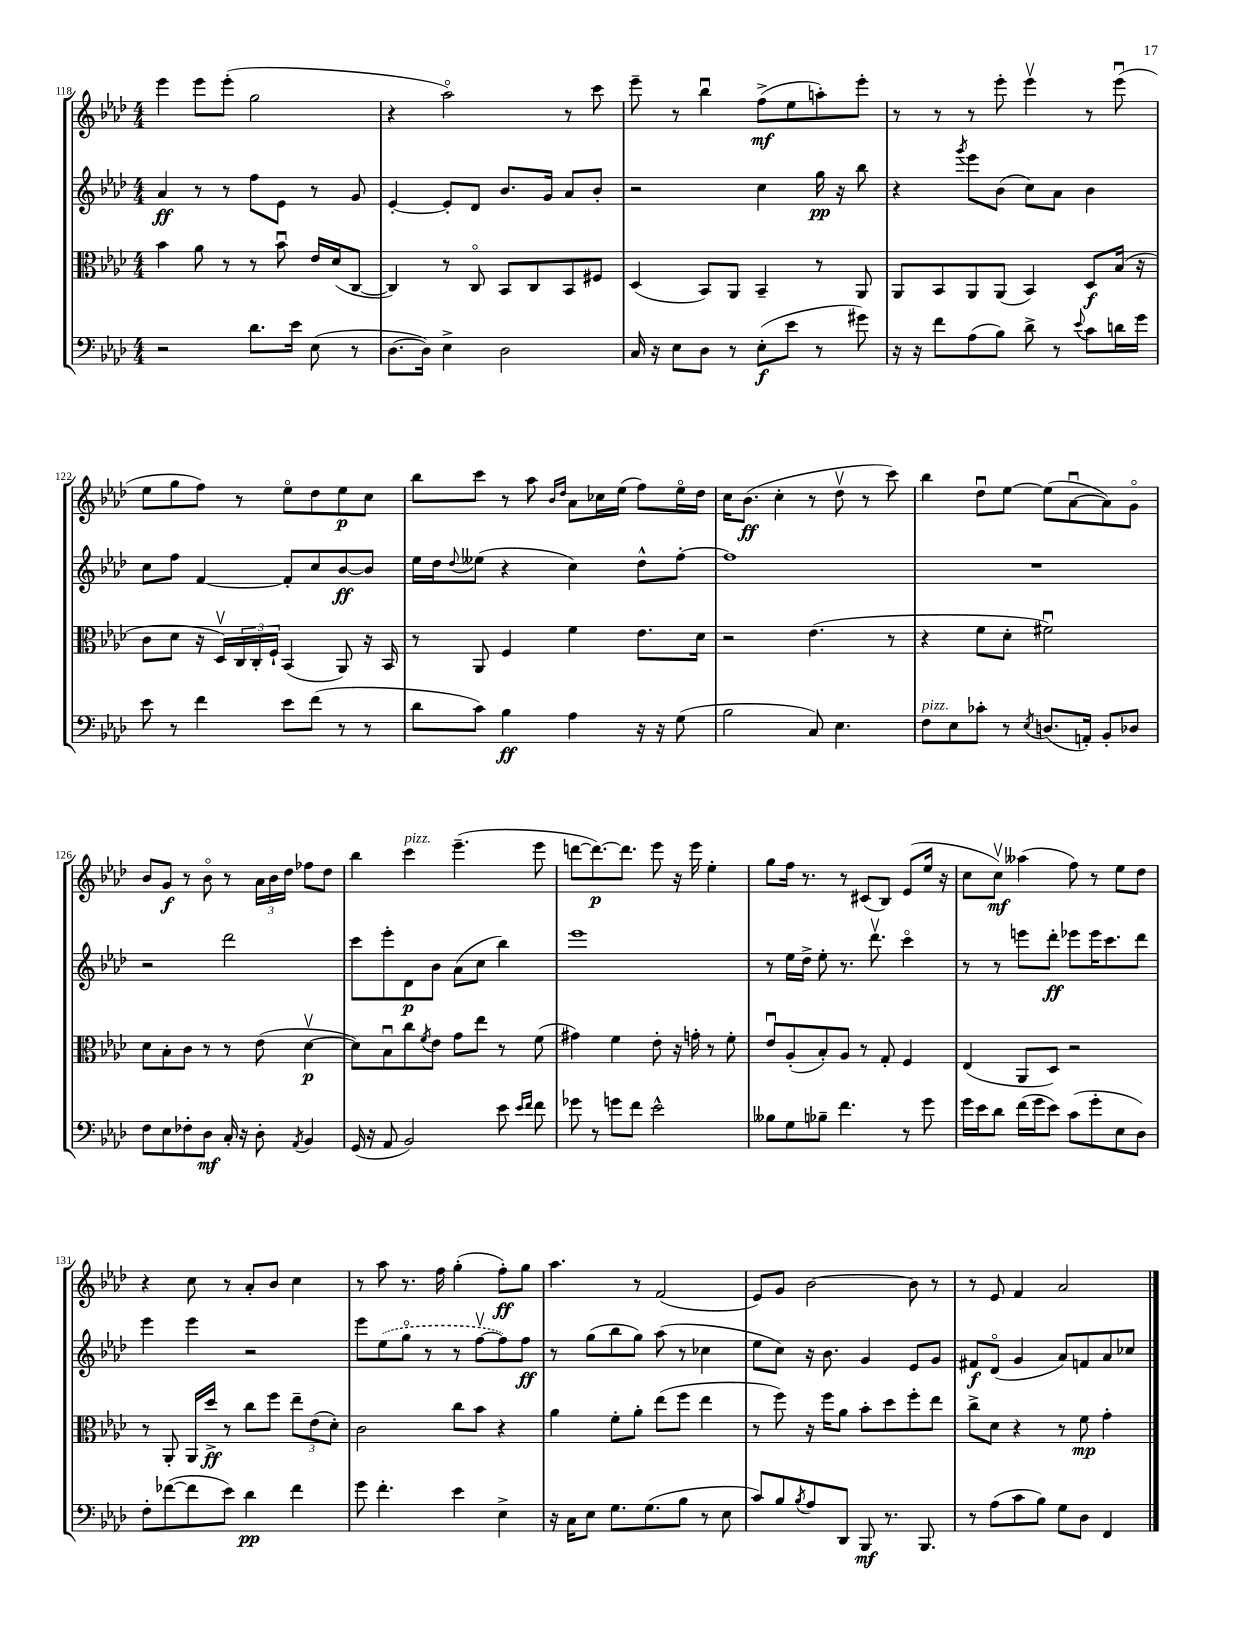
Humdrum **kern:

**kern	**kern	**kern	**kern
*staff4	*staff3	*staff2	*staff1
*clefF4	*clefC3	*clefG2	*clefG2
*k[b-e-a-d-]	*k[b-e-a-d-]	*k[b-e-a-d-]	*k[b-e-a-d-]
*M4/4	*M4/4	*M4/4	*M4/4
2r	4b-\	4a-/	4eee-\
.	8a-\	8r	8eee-\L
.	8r	8r	(8eee-'\J
8.d-\L	8r	8ff\L	2gg\
.	8b-u\	8e-\J	.
16e-\Jk	.	.	.
(8E-\	16e-/LL	8r	.
.	(16d-/J	.	.
8r	[8C/J	8g/	.
=	=	=	=
[8.D-\L	4C/])	[4e-'/	4r
16D-\]Jk)	.	.	.
4E-^\	8r	8e-'/]L	2aa-o\)
.	8Co/	8d-/J	.
2D-\	8BB-/L	8.b-/L	.
.	8C/	.	.
.	.	16g/Jk	.
.	8BB-/	8a-/L	8r
.	8F#/J	8b-'/J	8ccc\
=	=	=	=
16C/	(4D-/	2r	8eee-~\
16r	.	.	.
8E-\L	.	.	8r
8D-\J	8BB-/L)	.	4bb-u\
8r	8AA-/J	.	.
(8E-'\L	4BB-~/	4cc\	(8ff^\L
8e-\J	.	.	8ee-\
8r	8r	16gg\	8aa'\)
.	.	16r	.
8g#\)	8AA-/	8bb-\	8eee-'\J
=	=	=	=
16r	8AA-/L	4r	8r
16r	.	.	.
8f\L	8BB-/	.	8r
.	.	8qggg/	.
(8A-\	8AA-/	8eee-\L	8r
8B-\J)	(8AA-/J	(8b-\J	8eee-'\
8d-^\	4BB-/)	8cc\L)	4eee-v\
8r	.	8a-\J	.
8qqe-/	.	.	.
8c\L	8D-/L	4b-\	8r
16d\L	(16B-/Jk	.	(8eee-u\
16g\JJ	16r	.	.
=	=	=	=
8e-\	8c\L	8cc\L	8ee-\L
8r	8d-\J	8ff\J	8gg\
4f\	16r	[4f/	8ff\J)
.	16D-v/LL)	.	.
.	24C/	.	8r
.	24C'/	.	.
.	24F`/JJ	.	.
8e-\L	(4BB-/	8f'/]L	8ee-o\L
(8f\J	.	8cc/	8dd-\
8r	8AA-/)	[8b-/	8ee-\
8r	16r	8b-/]J	8cc\J
.	16BB-/	.	.
=	=	=	=
8d-\L	8r	16ee-\LL	8bb-\L
.	.	16dd-\J	.
.	.	8qqdd-/	.
8c\J)	8AA-/	(8ee--\J	8ccc\J
4B-\	4F/	4r	8r
.	.	.	8aa-\
.	.	.	16qqb-/LL
.	.	.	16qqdd-/JJ
4A-\	4f\	4cc\)	8a-\L
.	.	.	16cc-\L
.	.	.	(16ee-\JJ
16r	8.e-\L	8dd-^^\L	8ff\L)
16r	.	.	.
(8G\	.	[8ff'\J	16ee-o\L
.	16d-\Jk	.	16dd-\JJ
=	=	=	=
2B-\	2r	1ff]	16cc\LK
.	.	.	(8.b-\J
.	.	.	4cc'\
8C/)	(4.e-\	.	8r
4.E-\	.	.	8dd-v\
.	.	.	8r
.	8r	.	8ccc\)
=	=	=	=
8F\L	4r	1r	4bb-\
8E-\	.	.	.
8c-'\J	8f\L	.	8dd-u\L
8r	8d-'\J	.	[8ee-\J
8qE-/	.	.	.
(8.D/L	2f#u\)	.	(8ee-\]L
.	.	.	[8a-u\
16AA'/Jk)	.	.	.
8BB-'/L	.	.	8a-\])
8D-/J	.	.	8go\J
=	=	=	=
8F\L	8d-\L	2r	8b-/L
8E-\	8B-'\	.	8g/J
8F-'\	8c\J	.	8r
8D-\J	8r	.	8b-o\
16C'/	8r	2ddd-\	8r
16r	.	.	.
8D-'\	(8e-\	.	24a-\LL
.	.	.	24b-\
.	.	.	24dd-\JJ
8qAA-/	.	.	.
4BB-/	[4d-v\	.	8ff-\L
.	.	.	8dd-\J
=	=	=	=
(16GG/	8d-\]L)	8ccc\L	4bb-\
16r	.	.	.
8AA-/	8B-u\	8eee-'\	.
2BB-/)	8cc\	8d-\	4ccc\
.	8qf/	.	.
.	8e-\J	8b-\J	.
.	8g\L	(8a-\L	(4.eee-~\
.	8ee-\J	8cc\J	.
8e-\	8r	4bb-\)	.
16qqe-/LL	.	.	.
16qqf/JJ	.	.	.
8f\	(8f\	.	8eee-\
=	=	=	=
8g-\	4g#\)	1eee-	[8ddd\L
8r	.	.	8.ddd\_)
8g\L	4f\	.	.
.	.	.	8.ddd\]J
8f\J	.	.	.
2e-^^\	8e-'\	.	8eee-\
.	16r	.	16r
.	16g'\	.	16eee-\
.	8r	.	4ee-'\
.	8f'\	.	.
=	=	=	=
8B--\L	8e-u/L	8r	8gg\L
8G\	(8A-'/	16ee-\LL	16ff\Jk
.	.	16dd-^\JJ	8.r
8B-~\J	8B-'/)	8ee-'\	.
4.f\	8A-/J	8.r	8r
.	8r	.	(8c#/L
.	.	8.ddd-v\	.
.	8G'/	.	8B-/J)
8r	4F/	4ccco\	(8e-/L
8g\	.	.	16ee-/Jk
.	.	.	16r
=	=	=	=
16g\LL	(4E-/	8r	8cc\L
16e-\J	.	.	.
8d-\J	.	8r	8ccv\J)
(16f\LL	8AA-/L	8eee\L	(4aa--\
16g\J	.	.	.
8e-\J)	8D-/J)	8ddd-'\J	.
(8c\L	2r	8eee-\L	8ff\)
8g'\	.	16eee-\K	8r
.	.	8.ccc\	.
8E-\	.	.	8ee-\L
8D-\J)	.	8ddd-\J	8dd-\J
=	=	=	=
8F'\L	8r	4eee-\	4r
([8f-\	8AA-'/	.	.
8f-\]	16AA-/LL	4eee-\	8cc\
.	16dd-^/JJ	.	.
8e-\J)	8r	.	8r
4d-\	8cc\L	2r	8a-'/L
.	8ff\J	.	8b-/J
4f-\	12ee-~\L	.	4cc\
.	(12e-\	.	.
.	12d-'\J)	.	.
=	=	=	=
8g\	2c\	8eee-\L	8r
4.f'\	.	(8ee-\	8aa-\
.	.	8ggo\J	8.r
.	.	8r	.
.	.	.	16ff\
4e-\	8cc\L	8r	(4gg'\
.	8b-\J	[8ffv\L	.
4E-^\	4r	8ff\])	8ff'\L)
.	.	8ff\J	8gg\J
=	=	=	=
16r	4a-\	8r	4.aa-\
16C\LK	.	.	.
8E-\J	.	(8gg\L	.
8.G\L	8f'\L	8bb-\	.
.	8a-'\J	8gg\J)	8r
(8.G\	.	.	.
.	(8ee-\L	(8aa-\	(2f/
8B-\J	8ff\J	8r	.
8r	4ee-\	4cc-\	.
8E-\	.	.	.
=	=	=	=
8c/L)	8r	8ee-\L	8e-/L)
8B-/	8ff\)	8cc\J)	8g/J
8qB-/	.	.	.
8A-/	16r	16r	[2b-\
.	16ff\LK	8.b-\	.
8DD-/J	8a-\J	.	.
8BBB-/	8b-'\L	4g/	.
8.r	8dd-\	.	.
.	8ff'\	8e-/L	8b-\]
8.BBB-/	.	.	.
.	8ee-\J	8g/J	8r
=	=	=	=
8r	8cc^\L	8f#/L	8r
(8A-\L	8d-\J	(8d-o/J	8e-/
8c\	4r	4g/	4f/
8B-\J)	.	.	.
8G\L	8r	8a-/L)	2a-/
8D-\J	8f\	8f/	.
4FF/	4g'\	8a-/	.
.	.	8cc-/J	.
==	==	==	==
*-	*-	*-	*-
